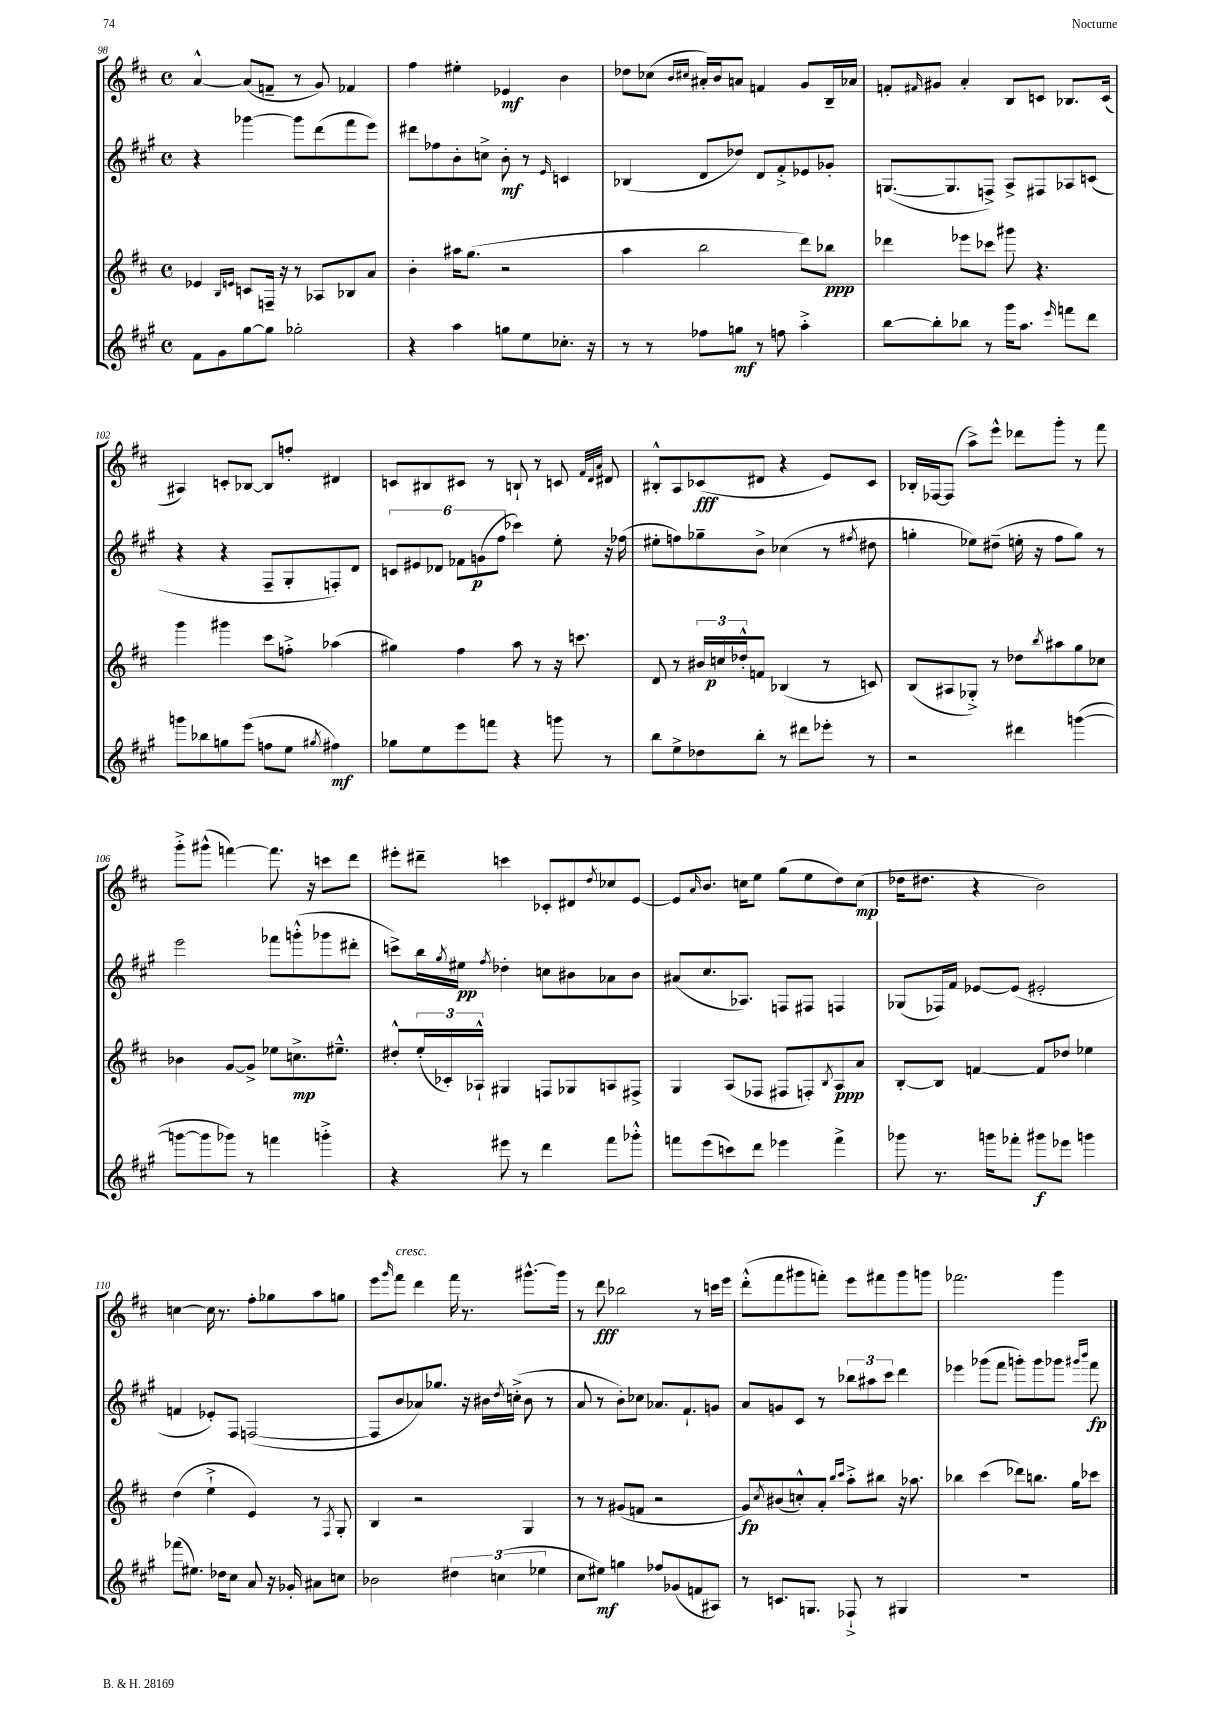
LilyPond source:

<<
\new StaffGroup <<
\new Staff = "s0" {
    \clef treble \key d \major \defaultTimeSignature \time 4/4
    a'4~-^ a'8( f'8-- r8 g'8) fes'4 |
    fis''4 eis''4-. ees'4\mf b'4 |
    des''8 ces''8( \grace { b'16 cis''16 } ais'16-.) b'16 a'8 f'4 g'8 b16-- aes'16 |
    f'8-. \grace { fis'16 } gis'8 a'4-. b8 c'8 bes8. c'16( |
    ais4) c'8-. bes8~ bes8 f''8-. dis'4 |
    c'8 bis8 cis'8 r8 b8-! r8 c'8 \grace { fis'32 d'32 a'32 } dis'8 |
    bis8-.-^ a8 ces'8\fff( dis'8 r4 e'8) ces'8 |
    bes16-. fes16~ fes8( a''8->) e'''8-^ des'''8 g'''8-. r8 fis'''8 |
    g'''8-.-> gis'''8-^( f'''4~) f'''8. r16 c'''8 d'''8 |
    eis'''8-. dis'''8-- c'''4 ces'8-. dis'8 \acciaccatura { d''8 } ces''8 e'8~ |
    e'8 \grace { a'16 } b'8. c''16 e''8 g''8( e''8 d''8) c''8\mp( |
    des''16 dis''8. r4 b'2) |
    c''4~ c''16 r8. fis''8-. ges''8 a''8 g''8 |
    e'''8 \grace { g'''16 } fis'''8^\markup { \italic "cresc." } d'''4 fis'''16 r8. gis'''8.~-^ gis'''16 |
    r8 d'''8\fff bes''2 r8 c'''16 e'''16 |
    d'''8-.-^( fis'''8 gis'''8 f'''8-.) e'''8 fis'''8 gis'''8 g'''8 |
    fes'''2. g'''4 \bar "|." |
}
\new Staff = "s1" {
    \clef treble \key a \major \defaultTimeSignature \time 4/4
    r4 ges'''4~ ges'''8 d'''8( fis'''8 e'''8) |
    dis'''8 fes''8 b'8-. c''8-> b'8-.\mf r8 \grace { e'16 } c'4 |
    bes4( d'8 des''8) d'8 fis'8-.-> ees'8 ges'8-. |
    g8.~( g8. f8->) a8-> fis8 aes8 c'8( |
    r4 r4 fis8-- gis8-. f8-.) d'8 |
    \tuplet 6/4 { c'8 eis'8 des'8 fes'8 g'8\p( fis''8 } ces'''4) e''8-. r16 fes''16( |
    eis''8-. f''8) ges''8-- b'8-> ces''4( r8 \acciaccatura { fis''8 } dis''8 |
    g''4-. ees''8) dis''8--( e''16-. r16 fis''8 g''8) r8 |
    e'''2 fes'''8 g'''8-.-^( ges'''8 dis'''8-. |
    c'''8->) b''16 \acciaccatura { gis''8 } eis''16\pp \acciaccatura { fis''8 } des''4-. c''8 bis'8 aes'8 bis'8 |
    ais'8( cis''8. aes8.) f8 fis8 f4 |
    ges8( fes16) fis'16 ees'8~ ees'8( eis'2-. |
    f'4 ees'8-.) fis8 f2~( |
    f8 b'8 aes'8) ges''8. r16 bis'16 \acciaccatura { d''8 } c''16-.->( bis'8 r8 |
    a'8 r8 b'8-.) ces''8 aes'8. fis'8.-! g'8 |
    a'8 g'8 cis'8 r8 \tuplet 3/2 { bes''8 ais''8 cis'''8 } d'''4 |
    ees'''4 ges'''8( fis'''8 g'''8-.) g'''8 ges'''8 \grace { gis'''16 b'''16 } fis'''8\fp \bar "|." |
}
\new Staff = "s2" {
    \clef treble \key d \major \defaultTimeSignature \time 4/4
    ees'4 \grace { b16 e'16 } c'8 f16-- r16 r8 aes8 bes8 a'8 |
    b'4-. ais''16 g''8.( r2 |
    a''4 b''2 d'''8) bes''8\ppp |
    des'''4 ees'''8 ces'''8 gis'''8 r4. |
    g'''4 gis'''4 cis'''8 f''8-.-> aes''4( |
    gis''4) fis''4 a''8 r8 r16 c'''8. |
    d'8 r8 \tuplet 3/2 { bis'16 c''16\p des''16-.-^ } f'8 bes4( r8 c'8) |
    b8( ais8 ges8-.->) r8 des''8 \acciaccatura { b''8 } ais''8 g''8 ces''8 |
    bes'4 g'8~ g'8-> ees''8 c''8.->\mp eis''8.---^ |
    dis''8-.-^ \tuplet 3/2 { e''16-.( ces'16-.) aes16-!-^ } gis4 f8 ges8 a8 fis8-> |
    g4 a8( fes8 fis8 f8-.) \acciaccatura { b8 } a8\ppp a'8 |
    b8~-. b8 f'4~ f'8 des''8 ees''4 |
    d''4( e''4-!-> e'4) r8 \acciaccatura { fis8 } g8-. |
    b4 r2 g4 |
    r8 r8 gis'8( f'8 r2 |
    g'8\fp) \acciaccatura { cis''8 } bis'8( c''8-.-^) a'8-. \grace { b''16 cis'''16 } a''8-.-> bis''8 r16 aes''8. |
    bes''4 cis'''4( des'''8) b''8. g''16 ces'''8 \bar "|." |
}
\new Staff = "s3" {
    \clef treble \key a \major \defaultTimeSignature \time 4/4
    fis'8 gis'8 gis''8~ gis''8 ges''2-. |
    r4 a''4 g''8 e''8 ces''8.-. r16 |
    r8 r8 fes''8 g''8\mf r8 f''8 a''4-.-> |
    b''8~ b''8-. bes''8 r8 gis'''16 a''8. \grace { e'''16 } f'''8 d'''8 |
    g'''8 bes''8 g''8 e'''8( f''8 e''8 \acciaccatura { gis''8 } fis''4\mf) |
    ges''8 e''8 e'''8 f'''8 r4 g'''8 r8 |
    b''8 e''8-> des''8 b''8-. r8 dis'''8 ees'''8-. r8 |
    r2 dis'''4 g'''4~( |
    g'''8~ g'''8 ges'''8) r8 f'''4 g'''4-.-> |
    r4 eis'''8 r8 d'''4 fis'''8 ges'''8-.-^ |
    f'''8 e'''8( c'''8) d'''8 ees'''4 f'''4-> |
    ges'''8 r8. g'''16 fes'''8-. gis'''8\f ees'''8 g'''4 |
    fes'''8( eis''8.) des''16 cis''8 a'8 r16 ges'16-. ais'8 c''8 |
    bes'2 \tuplet 3/2 { dis''4 c''4( ees''4 } |
    cis''8 eis''8\mf) g''4 fes''8 ges'8( f'8 ais8) |
    r8 c'8. g8. fes8-!-> r8 gis4 |
    R1 \bar "|." |
}
>>
>>
\layout { \context { \Score currentBarNumber = #98 } }
